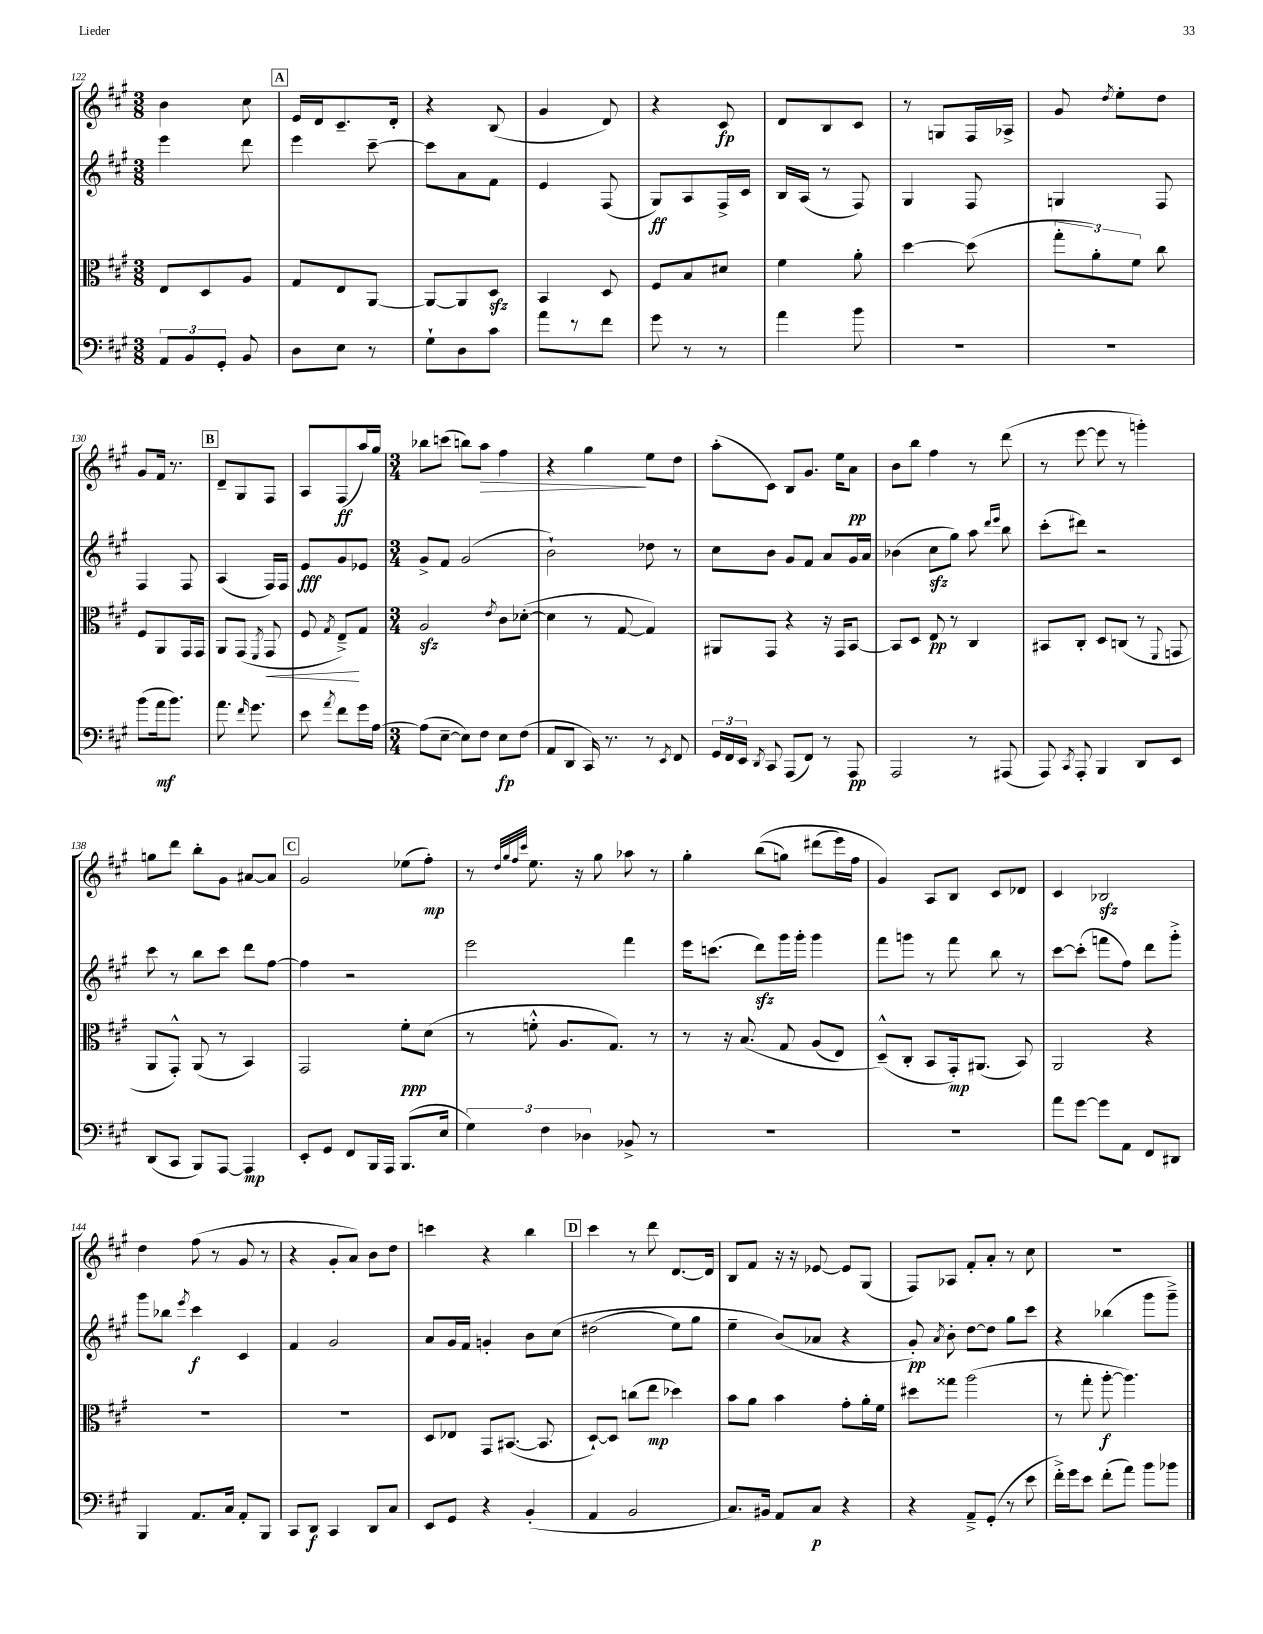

**kern	**dynam	**kern	**dynam	**kern	**dynam	**kern	**dynam
*part4	*part4	*part3	*part3	*part2	*part2	*part1	*part1
*staff4	*staff4	*staff3	*staff3	*staff2	*staff2	*staff1	*staff1
*clefF4	*	*clefC3	*	*clefG2	*	*clefG2	*
*k[f#c#g#]	*	*k[f#c#g#]	*	*k[f#c#g#]	*	*k[f#c#g#]	*
*M3/8	*	*M3/8	*	*M3/8	*	*M3/8	*
=122	=122	=122	=122	=122	=122	=122	=122
12AA/L	.	8E/L	.	4eee\	.	4b\	.
12BB/	.	.	.	.	.	.	.
.	.	8D/	.	.	.	.	.
12GG#'/J	.	.	.	.	.	.	.
8BB/	.	8A/J	.	8ddd\	.	8cc#\	.
!!LO:REH:place=s1:t=A
=123	=123	=123	=123	=123	=123	=123	=123
8D\L	.	8G#/L	.	4eee\	.	16e/LL	.
.	.	.	.	.	.	16d/J	.
8E\J	.	8E/	.	.	.	8.c#~/	.
8r	.	[8AA/J	.	[8ccc#~\	.	.	.
.	.	.	.	.	.	16d'/Jk	.
=124	=124	=124	=124	=124	=124	=124	=124
8G#`\L	.	8AA/L_	.	8ccc#\L]	.	4r	.
8D\	.	8AA/]	.	8a\	.	.	.
8c#\J	.	8Dzz/J	.	8f#\J	.	(8B/	.
=125	=125	=125	=125	=125	=125	=125	=125
8a\L	.	4BB/	.	4e/	.	4g#/	.
8r	.	.	.	.	.	.	.
8f#\J	.	8D/	.	(8F#/	.	8d/)	.
=126	=126	=126	=126	=126	=126	=126	=126
8g#\	.	8F#/L	.	8G#/L)	ff	4r	.
8r	.	8B/	.	8A/	.	.	.
8r	.	8d#X/J	.	16F#^/L	.	8c#/	fp
.	.	.	.	16c#/JJ	.	.	.
=127	=127	=127	=127	=127	=127	=127	=127
4a\	.	4f#\	.	16B/LL	.	8d/L	.
.	.	.	.	(16A/JJ	.	.	.
.	.	.	.	8r	.	8B/	.
8b\	.	8a'\	.	8F#/)	.	8c#/J	.
=128	=128	=128	=128	=128	=128	=128	=128
4.r	.	[4dd\	.	4G#/	.	8r	.
.	.	.	.	.	.	8Gn/L	.
.	.	(8dd\]	.	8F#/	.	16F#/L	.
.	.	.	.	.	.	16A-X^/JJ	.
=129	=129	=129	=129	=129	=129	=129	=129
4.r	.	12gg#'\L	.	4Gn/	.	8g#/	.
.	.	12a'\)	.	.	.	.	.
.	.	.	.	.	.	8qdd/	.
.	.	.	.	.	.	8ee'\L	.
.	.	12f#\J	.	.	.	.	.
.	.	8cc#\	.	8F#/	.	8dd\J	.
!!LO:LB:g=z
=130	=130	=130	=130	=130	=130	=130	=130
(8b\L	.	8F#/L	.	4F#/	.	8g#/L	.
16a\k	mf	8AA/	.	.	.	16f#/Jk	.
8.b\J)	.	.	.	.	.	8.r	.
.	.	16GG#/L	.	8F#/	.	.	.
.	.	16GG#/JJ	.	.	.	.	.
!!LO:REH:place=s1:t=B
=131	=131	=131	=131	=131	=131	=131	=131
8.a\	.	8AA/L	.	(4A/	.	8d~/L	.
.	.	(8GG#/J	.	.	.	8G#/	.
16qqf#/	.	.	.	.	.	.	.
8.g#\	.	.	.	.	.	.	.
.	.	8qFF#/	.	.	.	.	.
!	!	!	!LO:HP:b	!	!	!	!
.	.	8GG#/	<	16F#/LL)	.	8F#/J	.
.	.	.	.	16F#/JJ	.	.	.
=132	=132	=132	=132	=132	=132	=132	=132
8e\	.	8F#/	.	8e/L	fff	8A/L	.
8qa/	.	8qG#/	.	.	.	.	.
8f#\L	.	8E~^/L)	.	8g#/	.	(8F#/	ff
16g#\L	.	8G#/J	[	8e-X/J	.	16aa/L)	.
[16A\JJ	.	.	.	.	.	16gg#/JJ	.
=133	=133	=133	=133	=133	=133	=133	=133
*M3/4	*	*M3/4	*	*M3/4	*	*M3/4	*
(8A\L]	.	2Azz/	.	8g#^/L	.	8bb-X\L	.
[8E~\J	.	.	.	8f#/J	.	(8cccn\J	.
8E\L])	.	.	.	(2g#/	.	8bbn\L)	.
!	!	!	!	!	!	!	!LO:HP:b
8F#\J	.	.	.	.	.	8aa\J	>
.	.	8qe/	.	.	.	.	.
8E\L	fp	8c#\L	.	.	.	4ff#\	.
(8F#\J	.	([8d-X'\J	.	.	.	.	.
=134	=134	=134	=134	=134	=134	=134	=134
8AA/L	.	4d-\]	.	2b`\)	.	4r	.
8DD/J	.	.	.	.	.	.	.
16CC#/)	.	8r	.	.	.	4gg#\	.
8.r	.	.	.	.	.	.	.
.	.	[8G#/	.	.	.	.	.
8r	.	4G#/])	.	8dd-X\	.	8ee\L	]
8qEE/	.	.	.	.	.	.	.
8FF#/	.	.	.	8r	.	8dd\J	.
=135	=135	=135	=135	=135	=135	=135	=135
24GG#/LL	.	8AA#X/L	.	8cc#\L	.	(8aa'\L	.
24FF#/	.	.	.	.	.	.	.
24EE/JJ	.	.	.	.	.	.	.
8qDD/	.	.	.	.	.	.	.
8CC#/	.	8GG#/J	.	8b\J	.	8c#\J)	.
(8AAA/L	.	4r	.	8g#/L	.	8B/L	.
8FF#/J)	.	.	.	8f#/J	.	8.g#/J	.
8r	.	16r	.	8a/L	.	.	.
.	.	16GG#/KL	.	.	.	16ee\KL	.
8AAA/	pp	[8BB/J	.	16g#/L	.	8a\J	pp
.	.	.	.	16a/JJ	.	.	.
=136	=136	=136	=136	=136	=136	=136	=136
2AAA/	.	8BB/L]	.	(4b-X\	.	8b\L	.
.	.	8D/J	.	.	.	8bb\J	.
.	.	8E/	pp	8cc#zz\L	.	4ff#\	.
.	.	8r	.	8gg#\J)	.	.	.
8r	.	4C#/	.	8aa\	.	8r	.
.	.	.	.	16qqddd/LL	.	.	.
.	.	.	.	16qqeee/JJ	.	.	.
(8AAA#X/	.	.	.	8bb\	.	(8ddd\	.
=137	=137	=137	=137	=137	=137	=137	=137
8AAA/)	.	8BB#X/L	.	(8ccc#'\L	.	8r	.
8qCC#/	.	.	.	.	.	.	.
8AAA'/	.	8C#'/J	.	8ddd#X\J)	.	[8eee\	.
4BBB/	.	8D/L	.	2r	.	8eee\]	.
.	.	(8Cn/J	.	.	.	8r	.
8DD/L	.	8r	.	.	.	4gggn'\)	.
.	.	8qqFF#/	.	.	.	.	.
8EE/J	.	8GGn/	.	.	.	.	.
!!LO:LB:g=z
=138	=138	=138	=138	=138	=138	=138	=138
(8DD/L	.	8AA/L	.	8ccc#\	.	8ggn\L	.
8CC#/J	.	8GG#'^^/J)	.	8r	.	8ddd\J	.
8BBB/L)	.	(8AA/	.	8bb\L	.	8bb'\L	.
[8AAA/J	.	8r	.	8ccc#\J	.	8g#\J	.
4AAA/]	mp	4BB/)	.	8ddd\L	.	[8a#X/L	.
.	.	.	.	[8ff#\J	.	8a#/J]	.
!!LO:REH:place=s1:t=C
=139	=139	=139	=139	=139	=139	=139	=139
8EE'/L	.	2GG#/	.	4ff#\]	.	2g#/	.
8GG#/J	.	.	.	.	.	.	.
8FF#/L	.	.	.	2r	.	.	.
16BBB/L	.	.	.	.	.	.	.
16AAA/JJ	.	.	.	.	.	.	.
(8.BBB/L	.	8f#'\L	ppp	.	.	(8ee-X\L	.
.	.	(8d\J	.	.	.	8ff#'\J)	mp
16E/Jk	.	.	.	.	.	.	.
=140	=140	=140	=140	=140	=140	=140	=140
6G#\)	.	8r	.	2eee\	.	8r	.
.	.	.	.	.	.	32qqdd/LLL	.
.	.	.	.	.	.	32qqgg#/	.
.	.	.	.	.	.	32qqff#/	.
.	.	.	.	.	.	32qqccc#/JJJ	.
.	.	8fn'^^\	.	.	.	8.ee\	.
6F#\	.	.	.	.	.	.	.
.	.	8.A/L	.	.	.	.	.
.	.	.	.	.	.	16r	.
6D-X\	.	.	.	.	.	.	.
.	.	.	.	.	.	8gg#\	.
.	.	8.G#/J)	.	.	.	.	.
8BB-X^/	.	.	.	4fff#\	.	8aa-X\	.
8r	.	8r	.	.	.	8r	.
=141	=141	=141	=141	=141	=141	=141	=141
2.r	.	8r	.	16eee\KL	.	4gg#'\	.
.	.	.	.	(8.cccn\J	.	.	.
.	.	16r	.	.	.	.	.
.	.	(8.B/	.	.	.	.	.
.	.	.	.	8dddzz\L)	.	((8bb\L	.
.	.	8G#/	.	16ggg#\L	.	8ggn\J)	.
.	.	.	.	16ggg#'\JJ	.	.	.
.	.	(8A/L	.	4ggg#\	.	(8ddd#X\L	.
.	.	8E/J)	.	.	.	16eee\L)	.
.	.	.	.	.	.	16ff#\JJ	.
=142	=142	=142	=142	=142	=142	=142	=142
2.r	.	(8D~^^/L)	.	8fff#\L	.	4g#/)	.
.	.	8C#'/J	.	8gggn\J	.	.	.
.	.	8BB/L	.	8r	.	8A/L	.
.	.	16GG#'/k)	mp	8fff#\	.	8B/J	.
.	.	(8.AA#X/J	.	.	.	.	.
.	.	.	.	8bb\	.	8c#/L	.
.	.	8BB/)	.	8r	.	8d-X/J	.
=143	=143	=143	=143	=143	=143	=143	=143
8a\L	.	2AA/	.	[8ccc#\L	.	4c#/	.
[8g#\J	.	.	.	(8ccc#'\J]	.	.	.
8g#\L]	.	.	.	8fffn\L	.	2B-Xzz/	.
8AA\J	.	.	.	8ff#\J)	.	.	.
8FF#/L	.	4r	.	8ddd\L	.	.	.
8DD#X/J	.	.	.	8ggg#'^\J	.	.	.
!!LO:LB:g=z
=144	=144	=144	=144	=144	=144	=144	=144
4BBB/	.	2.r	.	8ggg#\L	.	4dd\	.
.	.	.	.	8bb-X\J	.	.	.
.	.	.	.	8qeee/	.	.	.
8.AA/L	.	.	.	4ccc#\	f	(8ff#\	.
.	.	.	.	.	.	8r	.
16C#/Jk	.	.	.	.	.	.	.
8AA'/L	.	.	.	4c#/	.	8g#/	.
8BBB/J	.	.	.	.	.	8r	.
=145	=145	=145	=145	=145	=145	=145	=145
8CC#/L	.	2.r	.	4f#/	.	4r	.
8DD/J	f	.	.	.	.	.	.
4CC#/	.	.	.	2g#/	.	8g#'/L	.
.	.	.	.	.	.	8a/J)	.
8DD/L	.	.	.	.	.	8b\L	.
8C#/J	.	.	.	.	.	8dd\J	.
=146	=146	=146	=146	=146	=146	=146	=146
8EE/L	.	8D/L	.	8a/L	.	4cccn\	.
8GG#/J	.	8E-X/J	.	16g#/L	.	.	.
.	.	.	.	16f#/JJ	.	.	.
4r	.	8GG#/L	.	4gn'/	.	4r	.
.	.	([8.BB#X/J	.	.	.	.	.
(4BB'/	.	.	.	8b\L	.	4bb\	.
.	.	8.BB#/]	.	.	.	.	.
.	.	.	.	(8cc#\J	.	.	.
!!LO:REH:place=s1:t=D
=147	=147	=147	=147	=147	=147	=147	=147
4AA/	.	[8D`/L)	.	(2dd#X\	.	4ccc#\	.
.	.	8D/J]	.	.	.	.	.
2BB/	.	(8ccn\L	.	.	.	8r	.
.	.	8ee\J	mp	.	.	8ddd\	.
.	.	4dd-X\)	.	8ee\L)	.	[8.d/L	.
.	.	.	.	8gg#\J	.	.	.
.	.	.	.	.	.	16d/Jk]	.
=148	=148	=148	=148	=148	=148	=148	=148
8.C#/L)	.	8b\L	.	4ee~\	.	8B/L	.
.	.	8a\J	.	.	.	8f#/J	.
16BB#X/Jk	.	.	.	.	.	.	.
8AA/L	.	4b\	.	(8b/L)	.	16r	.
.	.	.	.	.	.	16r	.
8C#/J	p	.	.	8a-X/J	.	[8e-X/	.
4r	.	8g#'\L	.	4r	.	8e-/L]	.
.	.	16a'\L	.	.	.	(8G#/J	.
.	.	16f#\JJ	.	.	.	.	.
=149	=149	=149	=149	=149	=149	=149	=149
4r	.	8dd#X\L	.	8g#'/)	pp	8F#/L)	.
.	.	.	.	8qa/	.	.	.
.	.	8gg##X\J	.	8b'\	.	8A-X/J	.
8AA~^/L	.	(2aa\	.	[8dd\L	.	8f#'/L	.
(8GG#'/J	.	.	.	8dd\J]	.	8a'/J	.
8r	.	.	.	8gg#\L	.	8r	.
8e\	.	.	.	8ccc#\J	.	8cc#\	.
=150	=150	=150	=150	=150	=150	=150	=150
16f#'^\LL)	.	8r	.	4r	.	2.r	.
16g#\J	.	.	.	.	.	.	.
8e\J	.	8gg#'\	.	.	.	.	.
(8f#'\L	.	[8aa'\	f	(4bb-X\	.	.	.
8a\J)	.	4.aa\])	.	.	.	.	.
8b\L	.	.	.	8ggg#\L	.	.	.
8b-X\J	.	.	.	8ggg#~^\J)	.	.	.
==	==	==	==	==	==	==	==
*-	*-	*-	*-	*-	*-	*-	*-
